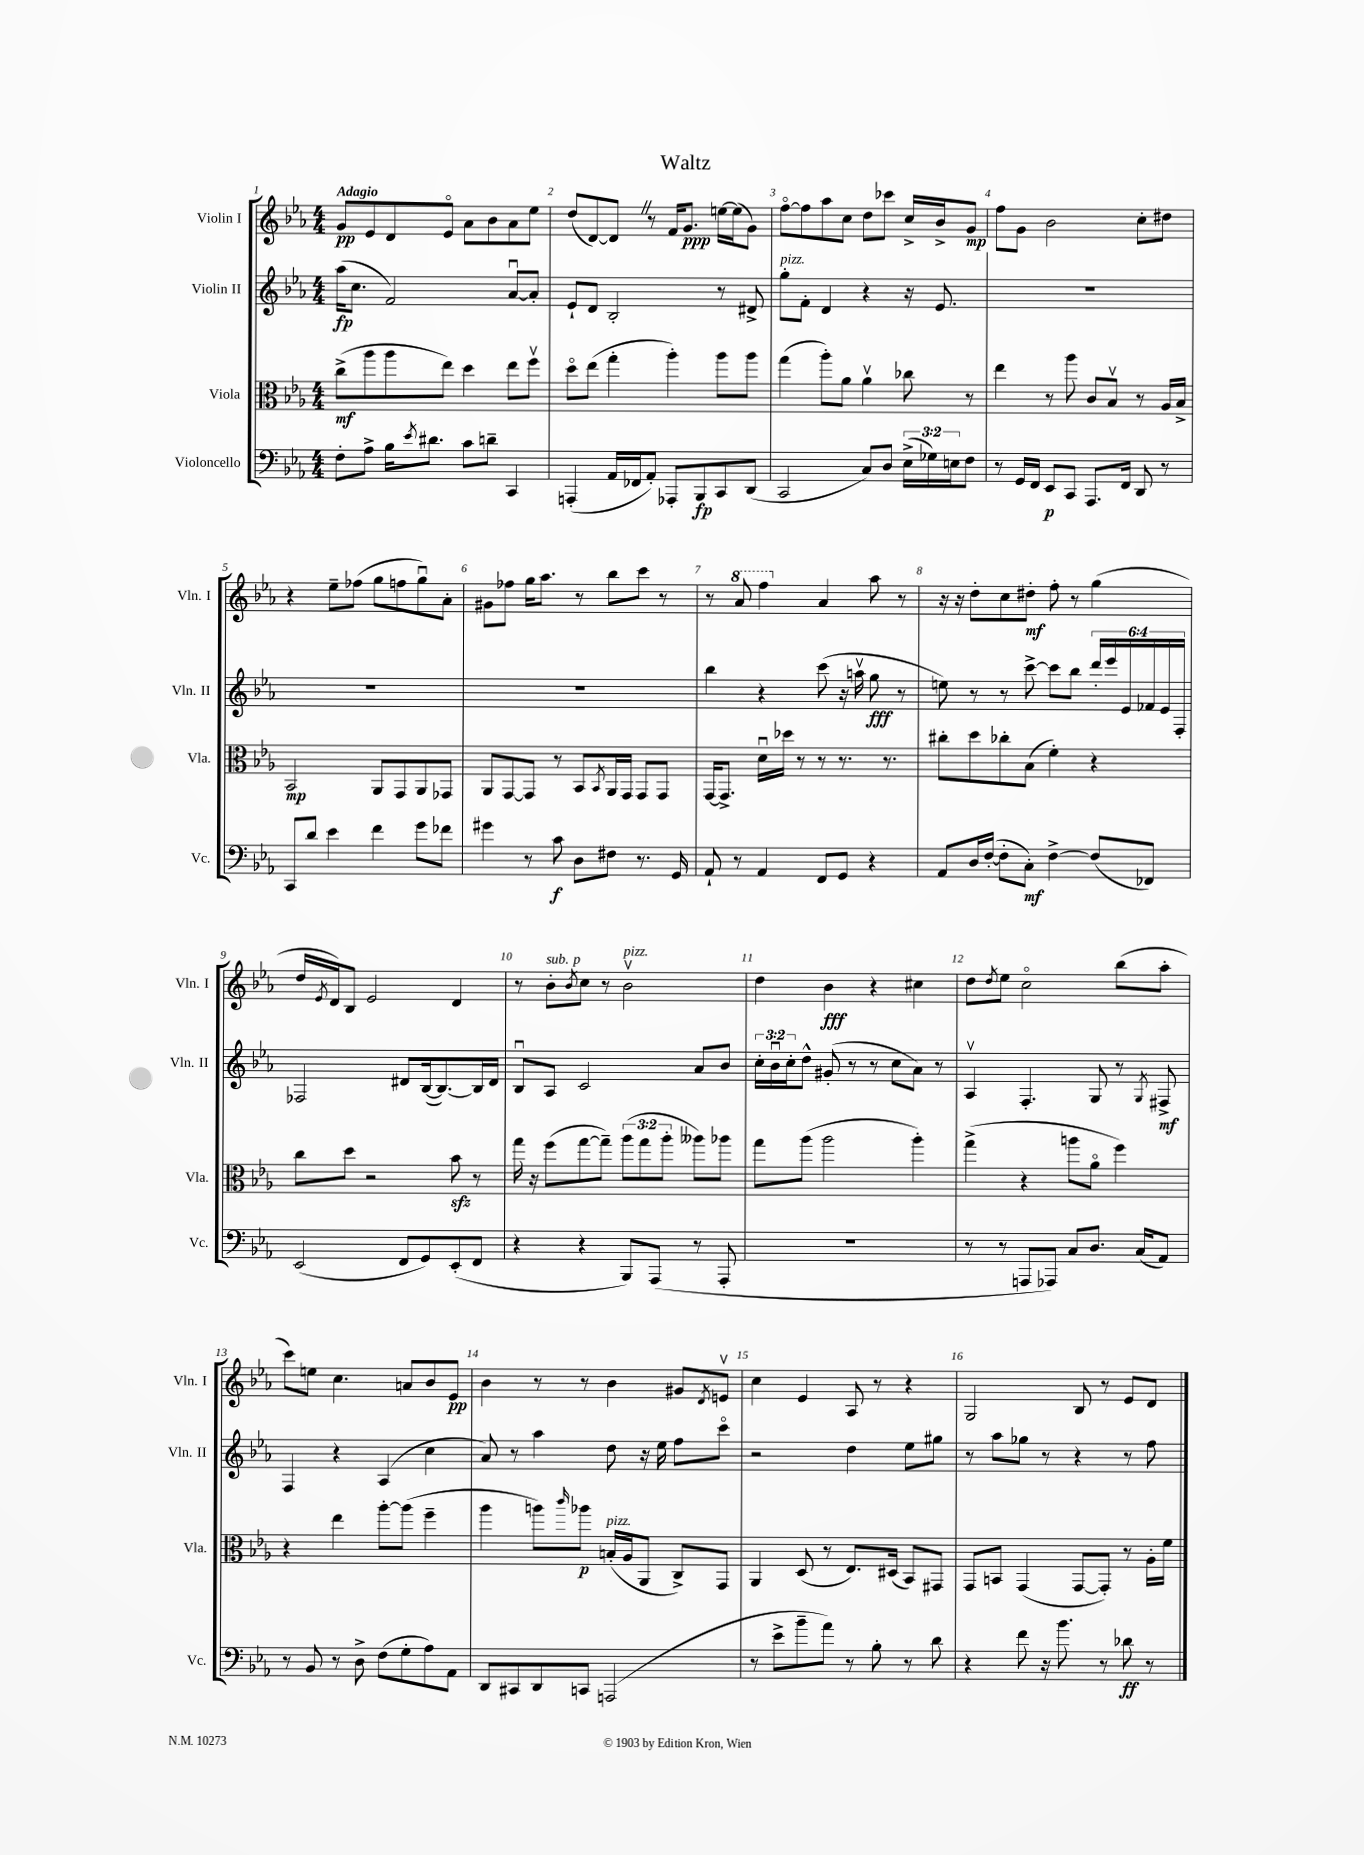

**kern	**dynam	**kern	**dynam	**kern	**dynam	**kern	**dynam
*part4	*part4	*part3	*part3	*part2	*part2	*part1	*part1
*staff4	*staff4	*staff3	*staff3	*staff2	*staff2	*staff1	*staff1
*I"Violoncello	*	*I"Viola	*	*I"Violin II	*	*I"Violin I	*
*I'Vc.	*	*I'Vla.	*	*I'Vln. II	*	*I'Vln. I	*
*clefF4	*	*clefC3	*	*clefG2	*	*clefG2	*
*k[b-e-a-]	*	*k[b-e-a-]	*	*k[b-e-a-]	*	*k[b-e-a-]	*
*M4/4	*	*M4/4	*	*M4/4	*	*M4/4	*
=1	=1	=1	=1	=1	=1	=1	=1
!	!	!	!	!	!	!LO:TX:a:B:t=Adagio	!
8F'\L	.	(8cc^\L	mf	(16aa-\KL	fp	8g/L	pp
.	.	.	.	8.cc\J	.	.	.
8A-^\J	.	8aa-\	.	.	.	8e-/	.
16B-\KL	.	8aa-\	.	2f/)	.	8d/	.
8qe-/	.	.	.	.	.	.	.
8.d#X\J	.	.	.	.	.	.	.
.	.	8ee-\J)	.	.	.	8e-/J	.
8c\L	.	4dd\	.	.	.	8a-\L	.
8dn~\J	.	.	.	.	.	8b-\	.
4CC/	.	8ee-\L	.	[8a-u/L	.	8a-\	.
.	.	8ffv\J	.	8a-'/J]	.	8ee-\J	.
=2	=2	=2	=2	=2	=2	=2	=2
(4AAAn'/	.	8dd\L	.	8e-`/L	.	(8dd/L	.
.	.	(8ee-\J	.	8d/J	.	[8d/)	.
16AA-/LL	.	4gg'\	.	2B-'/	.	8dZ/J]	.
16FF-X/J	.	.	.	.	.	.	.
8AA-'/J)	.	.	.	.	.	8r	.
8AAA-X'/L	.	4aa-'\)	.	.	.	16f/KL	.
.	.	.	.	.	.	8.g/J	ppp
8BBB-/	fp	.	.	.	.	.	.
8CC/	.	8aa-\L	.	8r	.	[16een\LL	.
.	.	.	.	.	.	(16ee\J]	.
(8DD/J	.	8aa-\J	.	8d#X^/	.	8g\J)	.
=3	=3	=3	=3	=3	=3	=3	=3
!	!	!	!	!LO:TX:a:i:t=pizz.	!	!	!
2CC/	.	(4gg\	.	8gg'\L	.	[8ff\L	.
.	.	.	.	8f'\J	.	8ff\]	.
.	.	8aa-'\L)	.	4d/	.	8aa-\	.
.	.	8a-\J	.	.	.	8cc\J	.
8C/L)	.	4a-v\	.	4r	.	8dd\L	.
8D/J	.	.	.	.	.	8ccc-X\J	.
(24E-^\LL	.	8cc-X\	.	16r	.	16cc^/LL	.
24G-X\)	.	.	.	.	.	.	.
.	.	.	.	8.e-/	.	16b-^/J	.
24En\J	.	.	.	.	.	.	.
8F\J	.	8r	.	.	.	8g/J	mp
=4	=4	=4	=4	=4	=4	=4	=4
8r	.	4ee-\	.	1r	.	8ff\L	.
16GG/LL	.	.	.	.	.	8g\J	.
16FF/JJ	.	.	.	.	.	.	.
8EE-/L	p	8r	.	.	.	2b-\	.
8CC/J	.	8aa-\	.	.	.	.	.
8.AAA-/L	.	8c/L	.	.	.	.	.
.	.	8B-v/J	.	.	.	.	.
16FF/Jk	.	.	.	.	.	.	.
8DD/	.	8r	.	.	.	8cc'\L	.
8r	.	16A-/LL	.	.	.	8dd#X\J	.
.	.	16B-^/JJ	.	.	.	.	.
!!LO:LB:g=z
=5	=5	=5	=5	=5	=5	=5	=5
8CC/L	.	2BB-/	mp	1r	.	4r	.
8d/J	.	.	.	.	.	.	.
4e-\	.	.	.	.	.	8ee-~\L	.
.	.	.	.	.	.	(8ff-X\J	.
4f\	.	8AA-/L	.	.	.	8gg\L	.
.	.	8GG/	.	.	.	8ffn\	.
8g\L	.	8AA-/	.	.	.	8ggu\)	.
8f-X\J	.	8GG-X/J	.	.	.	8a-'\J	.
=6	=6	=6	=6	=6	=6	=6	=6
4g#X\	.	8AA-/L	.	1r	.	8g#X\L	.
.	.	[8GG/	.	.	.	8ff-X\J	.
8r	.	8GG/J]	.	.	.	16gg\KL	.
.	.	.	.	.	.	8.aa-\J	.
8c\	f	8r	.	.	.	.	.
8D\L	.	8BB-/L	.	.	.	8r	.
.	.	8qBB-/	.	.	.	.	.
8F#X\J	.	16AA-/L	.	.	.	8bb-\L	.
.	.	16GG/JJ	.	.	.	.	.
8.r	.	8GG/L	.	.	.	8ccc\J	.
.	.	8GG/J	.	.	.	8r	.
16GG/	.	.	.	.	.	.	.
=7	=7	=7	=7	=7	=7	=7	=7
8AA-`/	.	[16GG/KL	.	4bb-\	.	8r	.
.	.	8.GG^/J]	.	.	.	.	.
*	*	*	*	*	*	*8va	*
8r	.	.	.	.	.	8aa-/	.
4AA-/	.	16du\LL	.	4r	.	4fff\	.
.	.	16dd-X\JJ	.	.	.	.	.
.	.	8r	.	.	.	.	.
*	*	*	*	*	*	*X8va	*
8FF/L	.	8r	.	(8ccc\	.	4a-/	.
8GG/J	.	8.r	.	16r	.	.	.
.	.	.	.	16aanv\	.	.	.
4r	.	.	.	8gg\	fff	8aa-\	.
.	.	8.r	.	.	.	.	.
.	.	.	.	8r	.	8r	.
=8	=8	=8	=8	=8	=8	=8	=8
8AA-/L	.	8cc#X'\L	.	8een\)	.	16r	.
.	.	.	.	.	.	16r	.
16D/L	.	8dd\	.	8r	.	8dd'\L	.
([16F'/JJ	.	.	.	.	.	.	.
8F'\L]	.	8cc-X'\	.	8r	.	8cc\	.
8C'\J)	mf	(8B-\J	.	[8ccc^\	.	8dd#X'\J	mf
[4F^\	.	4f'\)	.	8ccc\L]	.	8ff'\	.
.	.	.	.	8bb-\J	.	8r	.
(8F/L]	.	4r	.	24ddd'/LL	.	(4gg\	.
.	.	.	.	24eee-/	.	.	.
.	.	.	.	24e-/	.	.	.
8FF-X/J)	.	.	.	24f-X/	.	.	.
.	.	.	.	24e-/	.	.	.
.	.	.	.	24F'/JJ	.	.	.
!!LO:LB:g=z
=9	=9	=9	=9	=9	=9	=9	=9
(2EE-/	.	8cc\L	.	2F-X/	.	16dd/LL	.
.	.	.	.	.	.	8qe-/	.
.	.	.	.	.	.	16d/J)	.
.	.	8dd\J	.	.	.	8B-/J	.
.	.	2r	.	.	.	2e-/	.
8FF/L	.	.	.	8d#X/L	.	.	.
8GG/)	.	.	.	([16B-/k	.	.	.
.	.	.	.	8.B-/_)	.	.	.
(8EE-'/	.	8b-zz\	.	.	.	4d/	.
8FF/J	.	8r	.	16B-/L]	.	.	.
.	.	.	.	16d#/JJ	.	.	.
=10	=10	=10	=10	=10	=10	=10	=10
4r	.	16gg\	.	8B-u/L	.	8r	.
.	.	16r	.	.	.	.	.
!	!	!	!	!	!	!LO:TX:a:i:t=sub. p	!
.	.	(8ff\L	.	8A-/J	.	8b-'\L	.
.	.	.	.	.	.	8qb-/	.
4r	.	[8gg\	.	2c/	.	8cc\J	.
.	.	8gg~\J])	.	.	.	8r	.
!	!	!	!	!	!	!LO:TX:a:i:t=pizz.	!
8BBB-/L)	.	(12aa-\L	.	.	.	2b-v\	.
.	.	12gg\	.	.	.	.	.
(8AAA-/J	.	.	.	.	.	.	.
.	.	12aa-'\J	.	.	.	.	.
8r	.	8aa--X\L)	.	8a-/L	.	.	.
8AAA-'/	.	8aa-X\J	.	8b-/J	.	.	.
=11	=11	=11	=11	=11	=11	=11	=11
1r	.	8gg\L	.	24cc'\LL	.	4dd\	.
.	.	.	.	24b-u\	.	.	.
.	.	.	.	24cc'\J	.	.	.
.	.	(8aa-\J	.	8dd^^\J	.	.	.
.	.	2aa-\	.	(8g#X'/	.	4b-\	fff
.	.	.	.	8r	.	.	.
.	.	.	.	8r	.	4r	.
.	.	.	.	8cc\L	.	.	.
.	.	4aa-'\)	.	8a-\J)	.	4cc#X\	.
.	.	.	.	8r	.	.	.
=12	=12	=12	=12	=12	=12	=12	=12
8r	.	(4gg^\	.	4A-v/	.	8dd\L	.
.	.	.	.	.	.	8qdd/	.
8r	.	.	.	.	.	8ee-\J	.
8AAAn/L	.	4r	.	4.F'/	.	2cc\	.
8AAA-X/J)	.	.	.	.	.	.	.
8C/L	.	8aan\L	.	.	.	.	.
8.D/J	.	8a-\J	.	8G/	.	.	.
.	.	4ff\)	.	8r	.	(8bb-\L	.
(16C/KL	.	.	.	.	.	.	.
.	.	.	.	8qG/	.	.	.
8AA-/J)	.	.	.	8F#X^/	mf	8aa-'\J	.
!!LO:LB:g=z
=13	=13	=13	=13	=13	=13	=13	=13
8r	.	4r	.	4F/	.	8ccc\L)	.
8BB-/	.	.	.	.	.	8een\J	.
8r	.	4ee-\	.	4r	.	4.cc\	.
8D^\	.	.	.	.	.	.	.
(8F\L	.	[8aa-'\L	.	(4A-/	.	.	.
8G'\	.	(8aa-\J]	.	.	.	8an/L	.
8A-\)	.	4ff~\	.	4cc\	.	8b-/	.
8AA-\J	.	.	.	.	.	8e-/J	pp
=14	=14	=14	=14	=14	=14	=14	=14
8DD/L	.	4aa-\	.	8a-/)	.	4b-\	.
8CC#X/	.	.	.	8r	.	.	.
8DD/	.	8aan\L)	.	4aa-\	.	8r	.
.	.	16qqccc/	.	.	.	.	.
8CCn/J	.	8aa-X\J	p	.	.	8r	.
!	!	!LO:TX:a:i:t=pizz.	!	!	!	!	!
(2AAAn/	.	(16Bn'/LL	.	8dd\	.	4b-\	.
.	.	16A-/J	.	.	.	.	.
.	.	8AA-/J	.	16r	.	.	.
.	.	.	.	16ee-\	.	.	.
.	.	8C^/L)	.	8ff\L	.	8g#X/L	.
.	.	.	.	.	.	8qd/	.
.	.	8GG/J	.	8ccc\J	.	8env/J	.
=15	=15	=15	=15	=15	=15	=15	=15
8r	.	4AA-/	.	2r	.	4cc\	.
8e-^\L	.	.	.	.	.	.	.
8b-~\	.	(8D/	.	.	.	4e-/	.
8a-\J)	.	8r	.	.	.	.	.
8r	.	8.E-/L)	.	4dd\	.	8A-/	.
8B-'\	.	.	.	.	.	8r	.
.	.	(16D#X/Jk	.	.	.	.	.
8r	.	8BB-/L)	.	8ee-\L	.	4r	.
8d\	.	8GG#X/J	.	8gg#X\J	.	.	.
=16	=16	=16	=16	=16	=16	=16	=16
4r	.	8GG/L	.	8r	.	2G/	.
.	.	8BBn/J	.	8aa-\L	.	.	.
8f\	.	(4GG/	.	8gg-X\J	.	.	.
16r	.	.	.	8r	.	.	.
8.b-\	.	.	.	.	.	.	.
.	.	[8GG/L	.	4r	.	8B-/	.
8r	.	8GG'/J])	.	.	.	8r	.
8d-X\	ff	8r	.	8r	.	8e-/L	.
8r	.	16A-'\LL	.	8ff\	.	8d/J	.
.	.	16f\JJ	.	.	.	.	.
==	==	==	==	==	==	==	==
*-	*-	*-	*-	*-	*-	*-	*-
